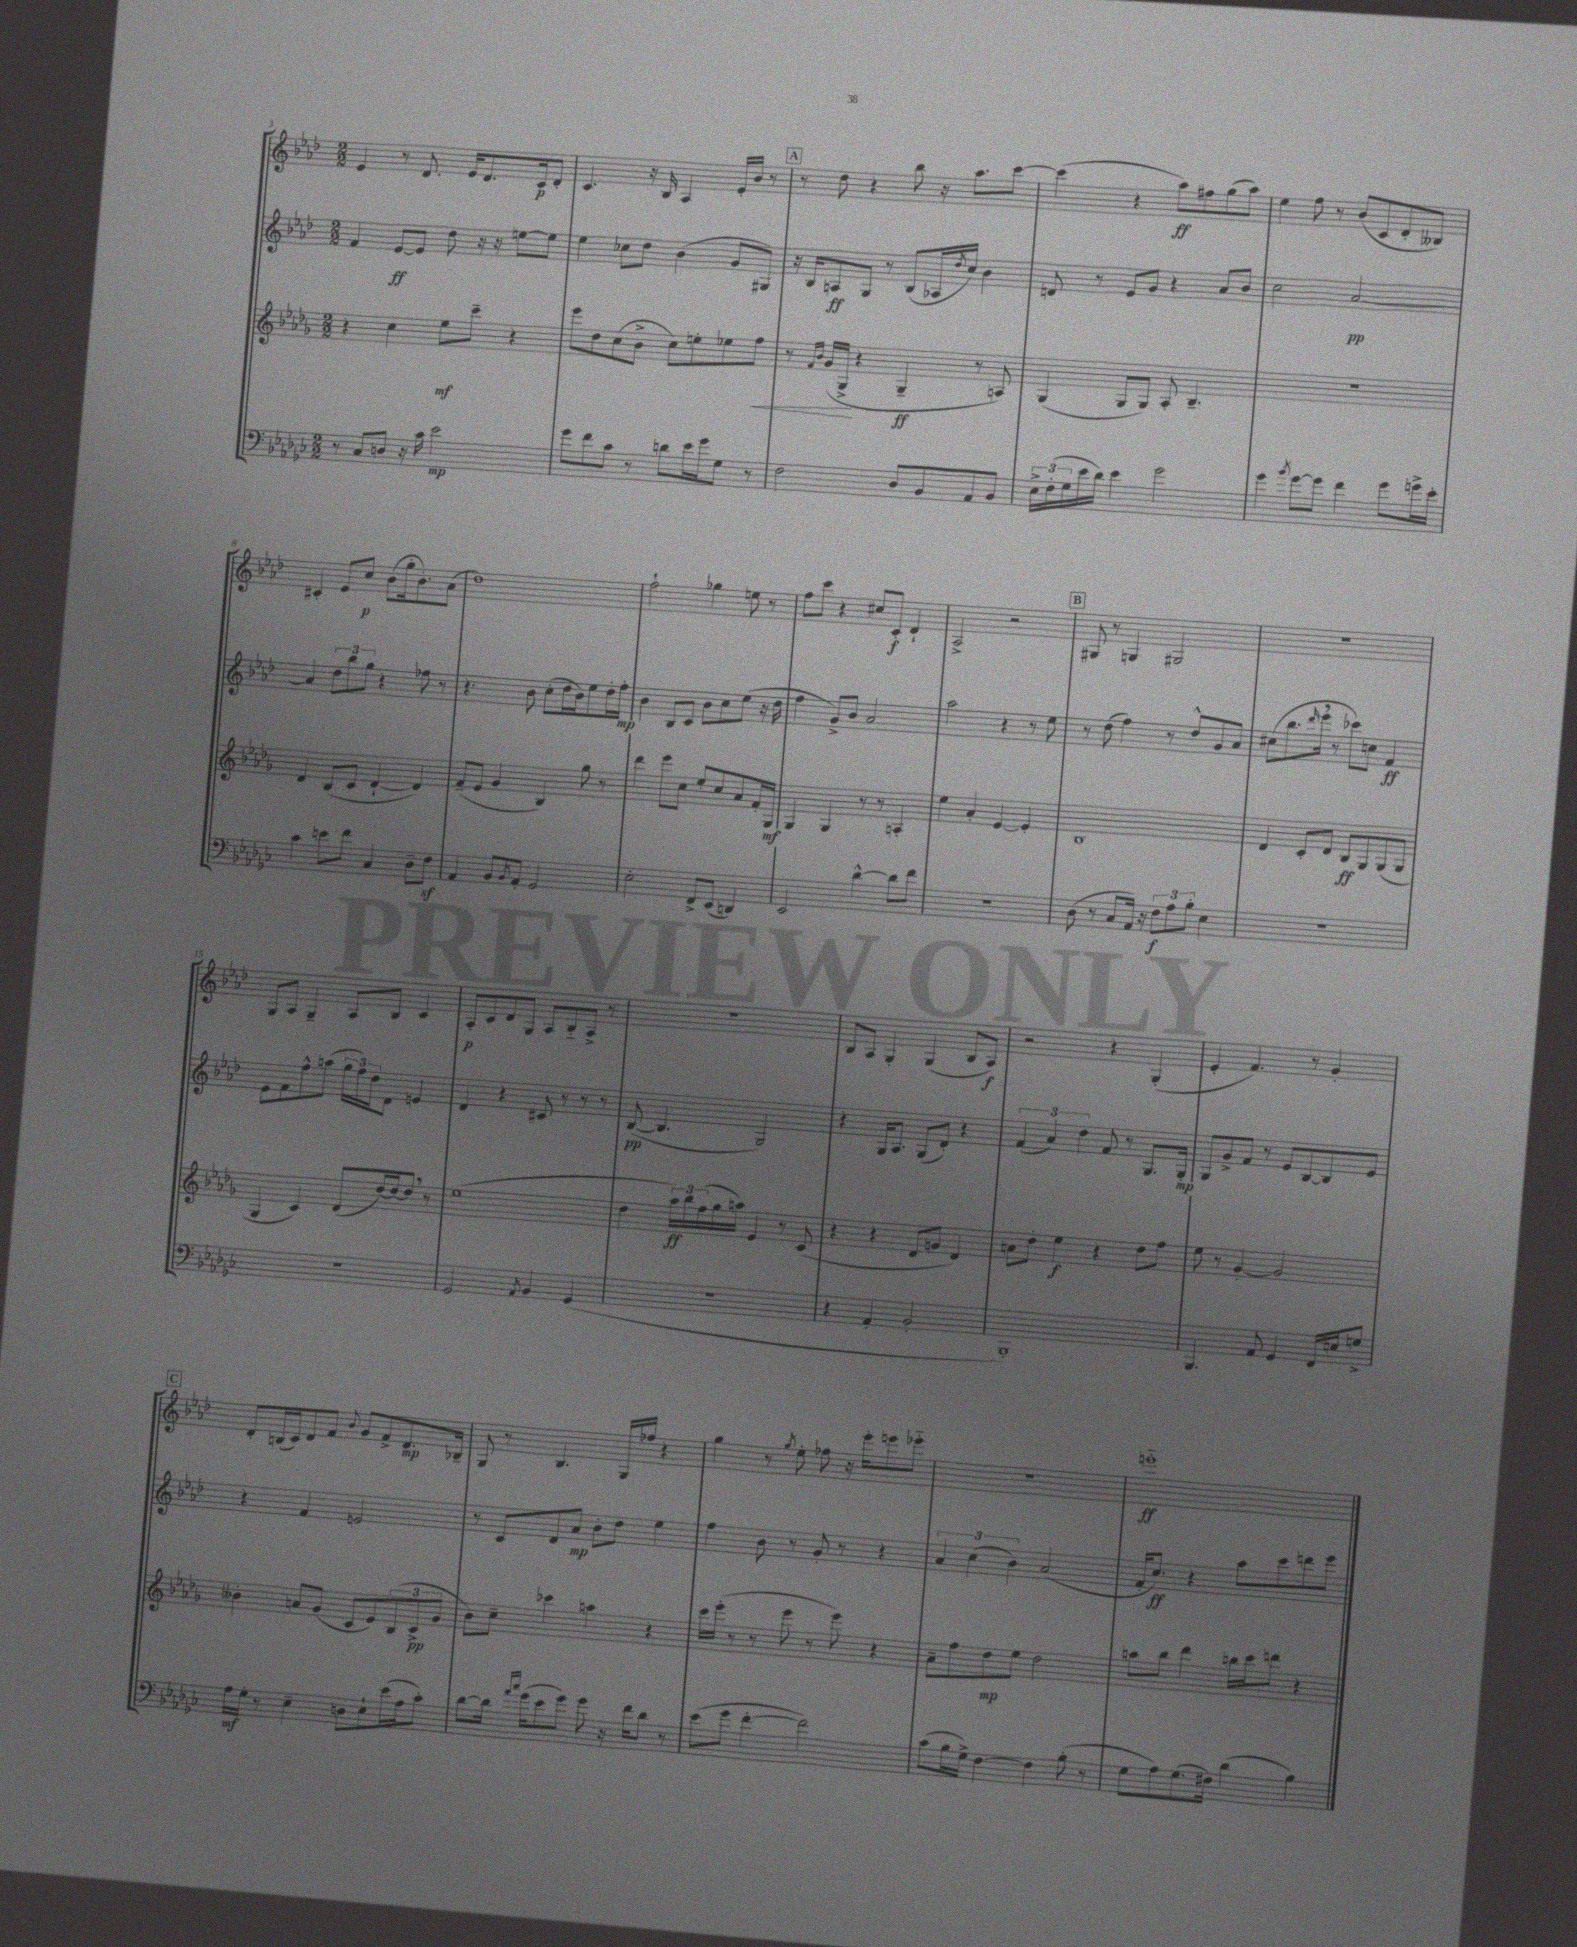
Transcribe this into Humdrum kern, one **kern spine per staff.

**kern	**kern	**kern	**kern
*staff4	*staff3	*staff2	*staff1
*clefF4	*clefG2	*clefG2	*clefG2
*k[b-e-a-d-g-c-]	*k[b-e-a-d-g-]	*k[b-e-a-d-]	*k[b-e-a-d-]
*M2/2	*M2/2	*M2/2	*M2/2
8r	4r	4f	4e-
8C-	.	.	.
8D	4cc	[8e-	8r
16r	.	8e-]	8.d-
16c-	.	.	.
2e-	8ee-	8dd-	.
.	.	.	16e-
.	8ccc~	16r	8.d-
.	.	16r	.
.	4r	[8ee	.
.	.	.	16c
.	.	8ee]	8d-'
=	=	=	=
8g-	8eee-	4ee-	4.c
8f	8dd-	.	.
8c-	(8cc	8cc-	.
8r	8b-^	8dd-	16r
.	.	.	16B-
8d	8cc)	(4b-	4A-
16e-	8ee'	.	.
16g-	.	.	.
8G-	8ee-	8g	16e-'
.	.	.	16b-
8r	8ff	8G#)	8r
=	=	=	=
2F	8r	16r	8r
.	.	16B-	.
.	16qqf	.	.
.	16qqb-	.	.
.	(16g-	8A	8dd-
.	16G-^	.	.
.	4r	8G	4r
.	.	8r	.
8D-	4G-~	(8B-	8bb-
8BB-	.	16A-	16r
.	.	8qdd-	.
.	.	16cc)	8.aa-
8AA-	8r	4b-	.
8BB-	8A)	.	[8ccc
=	=	=	=
24E-^	(4G-	8d	(4ccc]
(24F'	.	.	.
24G-	.	.	.
16e-	.	8r	.
16d-)	.	.	.
4e-	8G-	8e-	4r
.	8G-)	8g	.
2g-	8A-'	4r	8aa-)
.	4.B-~	.	8ff#
.	.	8a-	(8gg
.	.	8b-	8aa-)
=	=	=	=
4g-	1r	2cc	4ee-
8qb-	.	.	.
[8g-	.	.	8ff
8g-]	.	.	8r
4f	.	[2a-	(8b-
.	.	.	8c
8g-	.	.	8d-'
16g^	.	.	8B--)
16e-'	.	.	.
=	=	=	=
4c-	4d-	4a-]	4c#'
8e	(8B-	12dd-	8e-
.	.	12bb-	.
8f	8c	.	8cc
.	.	12gg	.
4C-	[4d-`	4r	(8b-
.	.	.	16gg'
.	.	.	8.b-')
8D-~	4d-])	8ff-	.
8F	.	8r	(8a-
=	=	=	=
4AA-	(8f~	4.r	1dd-)
.	8e-	.	.
8BB-	4g-	.	.
8qBB-	.	.	.
8AA-'	.	8b-	.
2GG-	4B-)	(8cc'	.
.	.	16dd-	.
.	.	16b-)	.
.	8gg-	8ee-	.
.	8r	16dd-'	.
.	.	16ff'	.
=	=	=	=
2E-'	4ddd-	4b-	2ff`
.	8eee-	8B-	.
.	8cc	8c	.
8FF^	8ee-'	8b-	4gg-
(8EE-	8cc	8cc	.
4DD)	8a-	(8ee-	8ee
.	16f'	16r	8r
.	16G-	16dd-	.
=	=	=	=
2EE-	4G-	4ff	8ff
.	.	.	8ccc
.	4G-	8g^)	4r
.	.	8b-	.
[4d-^^	8r	2a-	8cc#
.	8r	.	8c'
8d-]	4A'	.	4d-`
8f	.	.	.
=	=	=	=
1r	4ee-	2aa-	2A-^
.	4a-'	.	.
.	[4e-	4r	2r
.	4e-']	8r	.
.	.	8ee-	.
=	=	=	=
(8D-	1B-	8r	8G#
8r	.	(8dd-	8r
8C-	.	4ff)	4G
16AA-)	.	.	.
16r	.	.	.
12F	.	8r	2G#
12A-	.	.	.
.	.	8dd-^^	.
12B-'	.	.	.
4E-	.	8g	.
.	.	8a-	.
=	=	=	=
1r	4d-	(8cc#	1r
.	.	8.bb-	.
.	8c'	.	.
.	.	16qqddd-	.
.	.	16eee-	.
.	8d-	8r	.
.	8B-	8ccc-)	.
.	8G-	8cc	.
.	(8G-	4f	.
.	8G-	.	.
=	=	=	=
1r	4G-	8e-	8G
.	.	8f	8A-
.	4c)	8ff^^	4G~
.	.	(8aa	.
.	(8d-	24gg	8A-
.	.	24ff)	.
.	.	24dd-	.
.	[16dd-)	8d-	8B-
.	16dd-_	.	.
.	8dd-]	4e	4c
.	8r	.	.
=	=	=	=
2GG-	(1ee-	4d-	8A-'
.	.	.	8c
.	.	4r	8d-
.	.	.	8G
8qAA-	.	.	.
4BB-	.	8c#	8A-
.	.	8r	8B-'~
(4GG-	.	8r	8A-^
.	.	8r	8r
=	=	=	=
1r	4dd-	([8B-	1r
.	.	4.B-]	.
.	24aa-)	.	.
.	24bb-	.	.
.	(24ff	.	.
.	16gg-	.	.
.	16aa)	.	.
.	4e-	2G)	.
.	8r	.	.
.	(8c	.	.
=	=	=	=
4r	4r	4r	8B-
.	.	.	8A-
4AA-'	4r	16G	4G'
.	.	8.A-	.
2BB-'	8d-	(8G	(4G
.	8g	8d-')	.
.	4d-)	4r	8B-
.	.	.	8A-)
=	=	=	=
1BBB-')	8a	(6f	2r
.	8dd-'	.	.
.	.	6a-)	.
.	4ee-	.	.
.	.	6dd-	.
.	4r	8f	4r
.	.	8r	.
.	8dd-	8.G	(4G'
.	8ff	.	.
.	.	16G'	.
=	=	=	=
4.BBB-	8ee-	8G	4e-'
.	8r	8g^	.
.	[4g-'	8f	4.f)
8AA-	.	8r	.
4GG-	2g-]	8e-	.
.	.	[8B-	8r
16FF	.	8B-]	4g'
16E	.	.	.
8G^	.	8e-	.
=	=	=	=
16A-	4b--'	4r	8d-'
16G-'	.	.	.
8r	.	.	(16B
.	.	.	16c)
4E-~	8a	4f	8d-
.	(8g-	.	8f
.	.	.	8qqb-
8D	8c	2e	8g
8E-`	8e-)	.	8f^
(16e-	(12B-	.	8.d-
16A-	.	.	.
.	12c^	.	.
8c-')	.	.	.
.	12g-	.	.
.	.	.	16B-~
=	=	=	=
[8d-	8b-)	8r	8G
16d-]	8cc~	8c	8r
16qqa-	.	.	.
16qqcc-	.	.	.
(16g-	.	.	.
8e-	4ccc-	8d-	4.B-
8g-)	.	8a-	.
8g-	4aa	8b-'	.
16r	.	8dd-	16G
16f	.	.	16ff-
8d-	4r	4ee-	4r
8r	.	.	.
=	=	=	=
(8e-	16ccc	4ff	4gg
.	(16eee-'	.	.
8g-	8r	.	.
[4f'	8r	8b-	8r
.	.	.	8qgg
.	8eee-	8r	8ee-'
2f])	8r	8g'	8ff-
.	8eee-)	8r	16r
.	.	.	16eee-'
.	4r	4r	8eee
.	.	.	8eee-'~
=	=	=	=
(8c-	8a-~	6a-	1r
16B-	8ff	.	.
.	.	(6cc	.
16G-^)	.	.	.
[4F	8dd-	.	.
.	.	6b-)	.
.	8ee-	.	.
4F]	2dd-	(2a-	.
(8B-'	.	.	.
8r	.	.	.
=	=	=	=
8G-	8aa	16f'	1eee'~
.	.	8.cc)	.
8A-)	8bb-	.	.
(8.G-	4ddd-	4r	.
16F#)	.	.	.
(4d-	16bb	8aa-	.
.	16ccc	.	.
.	8ddd	8ccc	.
4B-)	4r	8ddd	.
.	.	8eee-	.
==	==	==	==
*-	*-	*-	*-
